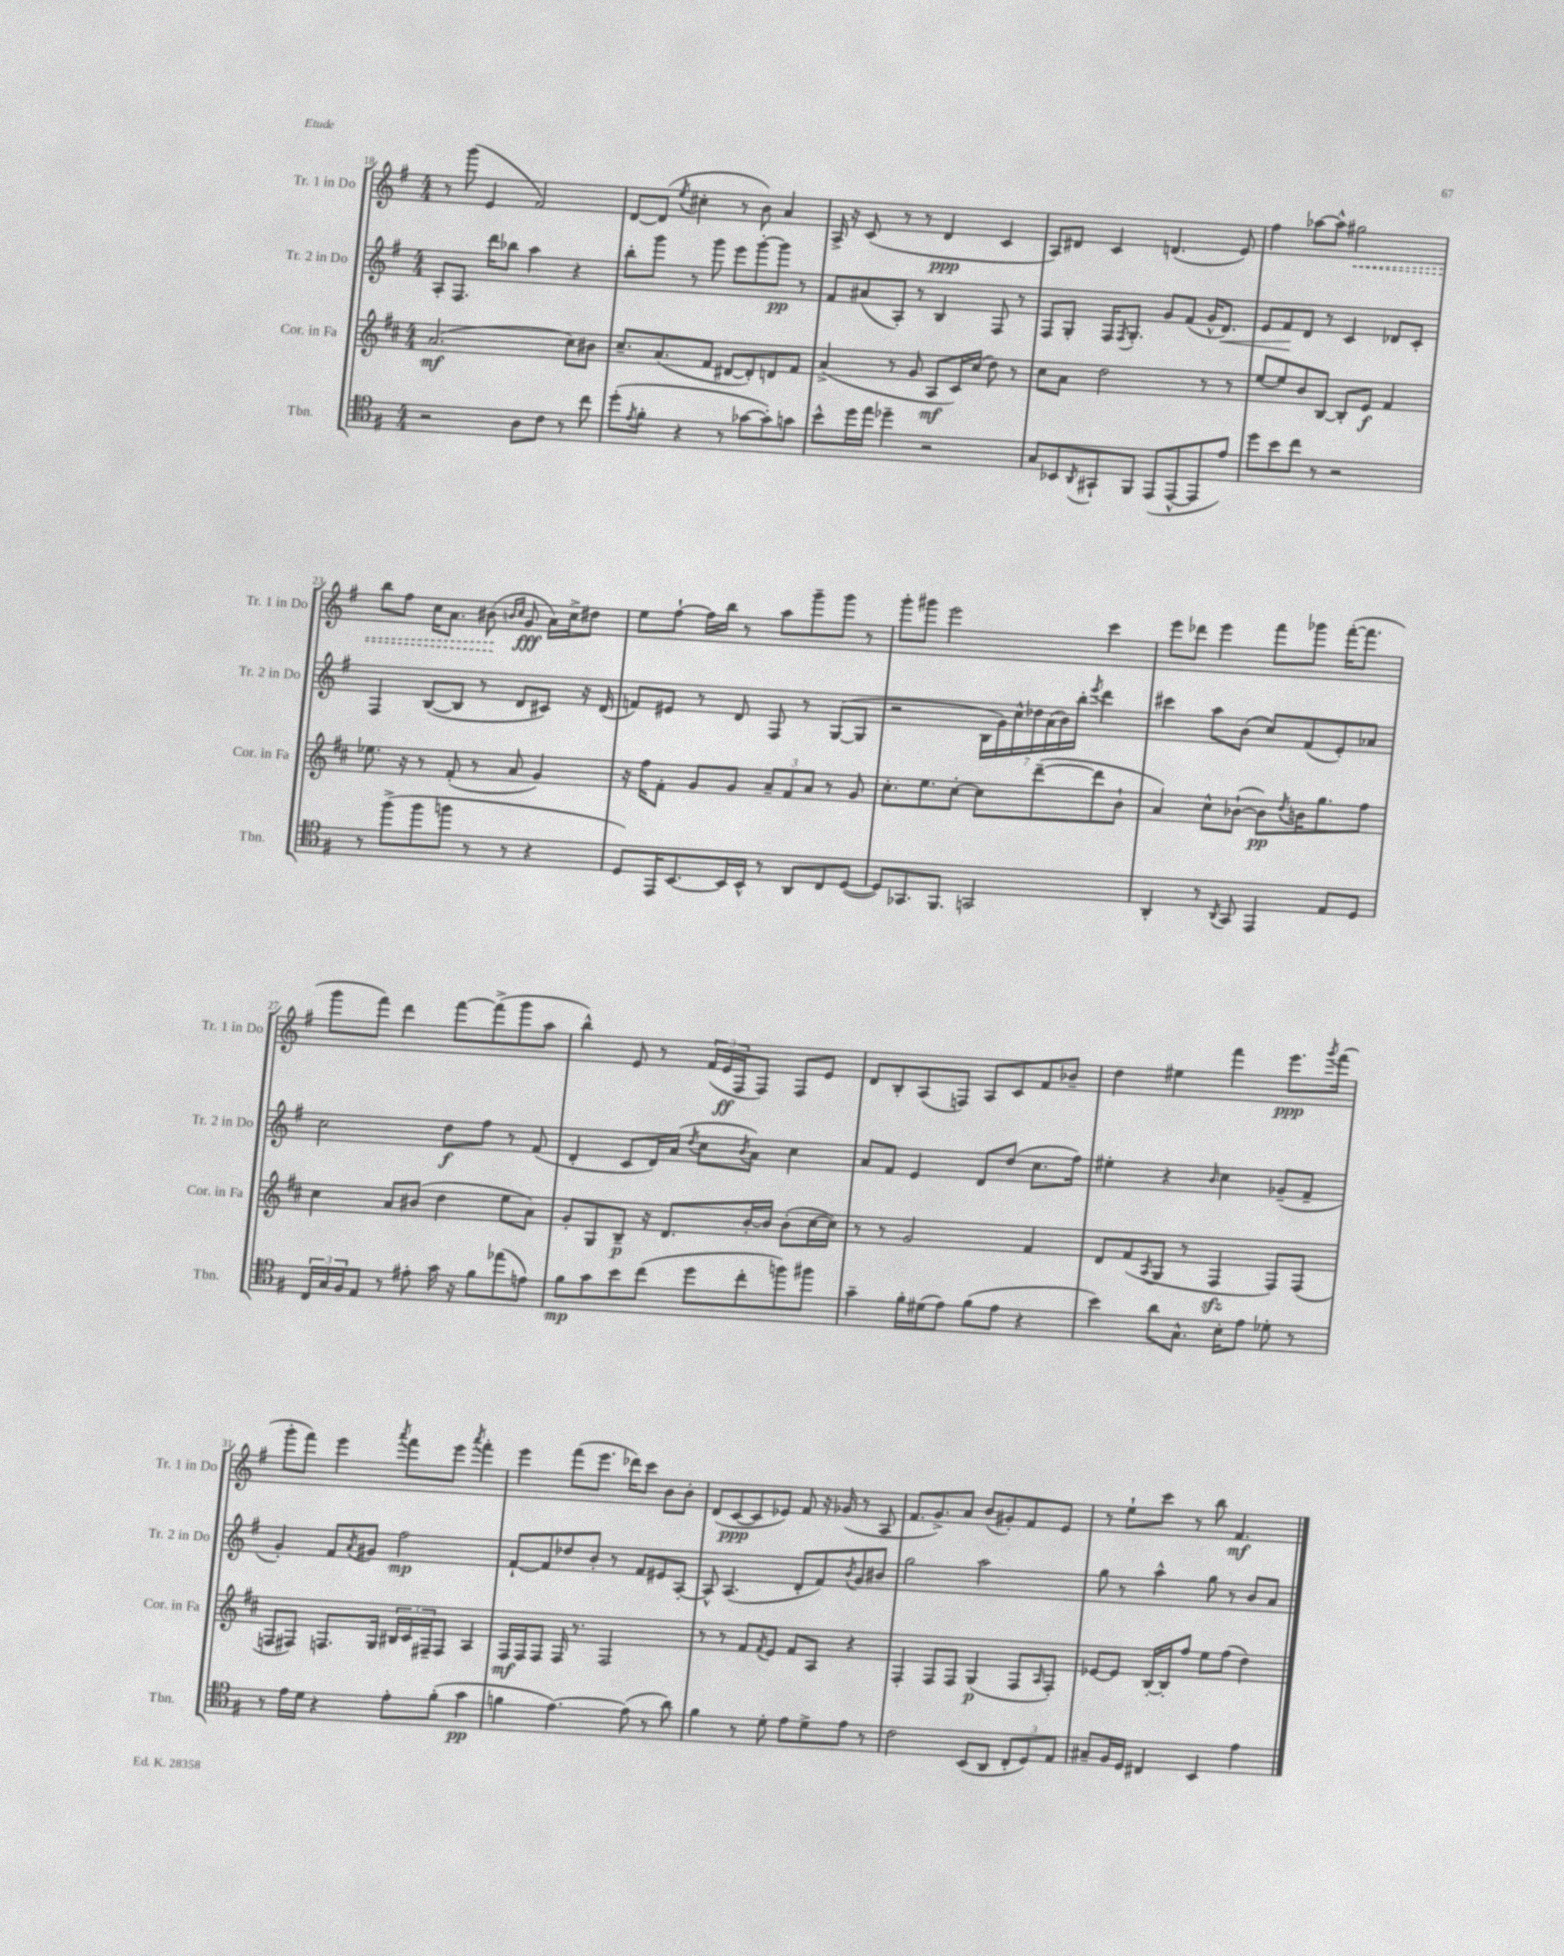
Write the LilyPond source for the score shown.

<<
\new StaffGroup <<
\new Staff = "s0" \with { instrumentName = "Tr. 1 in Do" shortInstrumentName = "Tr. 1 in Do" } {
    \clef treble \key g \major \numericTimeSignature \time 4/4
    r8 g'''8( e'4 fis'2) |
    d'8~ d'8( \acciaccatura { e''8 } cis''4-. r8 b'8) a'4 |
    a16-> r16 c'8( r8 r8 d'4\ppp c'4 |
    a8) dis'8 c'4 d'4.( e'8) |
    fis''4 aes''8~ aes''8-^ \once \override Hairpin.style = #'dashed-line gis''2\< |
    b''8 fis''8 c''16 a'8. bis'8\!( \grace { b'16 c''16 } g'8\fff a'16) c''16-> dis''8 |
    e''8 fis''8~-! fis''16 b''16 r8 a''8 g'''8-- g'''8 r8 |
    g'''8-. gis'''8 e'''2 c'''4 |
    e'''8 des'''8 e'''4 fis'''8 ges'''8 fis'''16~-.( fis'''8. |
    g'''8 fis'''8) d'''4 fis'''8~ fis'''8->( g'''8 a''8 |
    b''4-^) e'8 r8 \tuplet 3/2 { fis'16( e'16\ff fis16 } fis8) fis8 e'8 |
    d'8 b8-. a8( f8) a8 c'8 fis'8 bes'8-- |
    d''4 eis''4 fis'''4 e'''8.\ppp \acciaccatura { g'''8 } fis'''16( |
    g'''8-. fis'''8) e'''4 \acciaccatura { a'''8 } fis'''8 e'''8 \acciaccatura { a'''8 } fis'''4-. |
    e'''4 fis'''8( e'''8. des'''16) c'''8 b'8 b'8-. |
    d'8( c'8~\ppp c'8 ees'8) fis'8 r16 ges'16( r8 a8 |
    fis'8. g'8.->) a'8 b'8( gis'8-.) fis'8 e'8 |
    r8 e''8-! c'''8 r8 b''8 fis'4.\mf \bar "|." |
}
\new Staff = "s1" \with { instrumentName = "Tr. 2 in Do" shortInstrumentName = "Tr. 2 in Do" } {
    \clef treble \key g \major \numericTimeSignature \time 4/4
    a8-. fis8. d'''16 bes''8 a''4 r4 |
    b''8-. g'''8 r8 g'''8 e'''8 g'''8~-. g'''8\pp r8 |
    fis'8 ais'8( a8-.) r8 b4 fis8 r8 |
    fis8 g8-. fis16 \acciaccatura { fis8 } g8.-. g'8 fis'8( g'16-^ d'8.\<) |
    e'8 fis'8\! d'8 r8 c'4 des'8 c'8-. |
    fis4 b8~( b8 r8 d'8 cis'8) r16 d'16( |
    f'8) eis'8 r8 d'8 fis8 r8 g8~( g8 |
    r2 \tuplet 7/4 { b16 g'16) c''16-^ des''16 a'16( b'16) b''16-. } \acciaccatura { e'''8 } d'''4 |
    cis'''4 a''8 b'8( c''8) fis'8( e'8-.) aes'8 |
    c''2 d''8\f fis''8 r8 fis'8( |
    d'4-. c'8 d'16) a'16( \acciaccatura { d''8 } c''8 \acciaccatura { b'8 } a'8) c''4 |
    a'8 fis'8 e'4 d'8 d''8( c''8. fis''16) |
    eis''4-. r4 \grace { b'16 } c''4 ges'8--( fis'8-- |
    g'4-.) fis'8 \acciaccatura { a'8 } gis'8 fis''2\mp |
    fis'8~-! fis'8 des''8 b'8-. r8 fis'8 eis'8 a8~-. |
    a8-^ a4.( d'8-. fis'8) \acciaccatura { b'8 } g'8 bis'8 |
    g''2 a''2 |
    g''8 r8 a''4-^ g''8 r8 b'8 a'8 \bar "|." |
}
\new Staff = "s2" \with { instrumentName = "Cor. in Fa" shortInstrumentName = "Cor. in Fa" } {
    \clef treble \key d \major \numericTimeSignature \time 4/4
    a'2.\mf( cis''8) bis'8 |
    cis''8.-- a'8.( fis'8 dis'8~ dis'8-.) d'8 fis'8 |
    a'4->( r8 g'8 a8\mf cis'16) cis''16( d''8) r8 |
    cis''8 a'8 d''2 r8 r8 |
    e''8~ e''8 b'8 b8~ b8-. e'8\f fis'4 |
    ees''8. r16 r8 fis'8-.( r8 a'8 g'4) |
    r16 fis''16 fis'8-. g'8 g'8 \tuplet 3/2 { a'8-- fis'8 a'8 } r8 g'8 |
    cis''8.-. e''8. cis''8~-. cis''8 d'''8~--( d'''8 b'8-! |
    a'4) cis''8-^ bes'8~-!( bes'8\pp) \acciaccatura { d''8 } b'16 g''8. fis''8 |
    cis''4 a'8 bis'8( d''4 e''8 a'8) |
    g'8-. g8 b8--\p r16 d'8. b'16~-. b'16 b'8-.( cis''16~ cis''16) |
    r8 r8 g'2 fis'4 |
    d'8 fis'8( \acciaccatura { a8 } g8 r8 fis4\sfz fis8) fis8( |
    f8 fis8) f8. g16 \tuplet 3/2 { bis16 cis'16 fis16-- } fis8 a4 |
    fis16\mf fis16 fis8 fis16 r8. fis2 |
    r8 r8 fis'8 \acciaccatura { fis'8 } e'8 fis'8 a8 r4 |
    fis4-. fis8 fis8 g4\p( fis8 \grace { a16 } fis8-.) |
    ees'8~ ees'8 b16~-. b16-. fis''8 e''8 fis''8( d''4) \bar "|." |
}
\new Staff = "s3" \with { instrumentName = "Tbn." shortInstrumentName = "Tbn." } {
    \clef tenor \key g \major \numericTimeSignature \time 4/4
    r2 a8 c'8 r8 c''8 |
    d''8-.( \acciaccatura { e'8 } fis'8-. r4 r8 ges'8~ ges'8-.) g'8 |
    b'8-^ d''16 e''16 des''4-- r2 |
    g8 bes,8 \acciaccatura { a,8 } gis,8-! fis,8 e,8( e,8~-^ e,8 e'8) |
    d''8 b'8 c''8 r8 r2 |
    r8 fis''8->( fis''8 f''8 r8 r8 r4 |
    d8) e,16 b,8.~ b,16 b,16-^ r8 a,8 c8 d8~( |
    d8) ges,8. fis,8. g,2 |
    a,4-. r8 \acciaccatura { a,8 } g,8 e,4 e8 d8 |
    \tuplet 3/2 { c16 g16 fis16 } e8 r8 eis'8-. g'16 r16 fis'8 ees''8( e'8) |
    fis'8\mp g'8 b'8 c''8( d''8 c''8-. f''8) fis''8 |
    g'4-- fis'16-. dis'16( e'8) fis'8( e'8 r4 |
    b'4) a'8 g8.-^ b16-. e'8 des'8-. r8 |
    r8 e'16 d'16 r4 e'8-. fis'8-.( g'4\pp |
    f'4 e'4.~) e'8( r8 a'8) |
    fis'4 r8 d'8-. e'8 d'8-> e'8 r8 |
    c'2 b,8( a,8 \tuplet 3/2 { c8-. d8) e8 } |
    gis8-- fis16 d16 cis4 b,4 e'4 \bar "|." |
}
>>
>>
\layout { \context { \Score currentBarNumber = #18 } }
